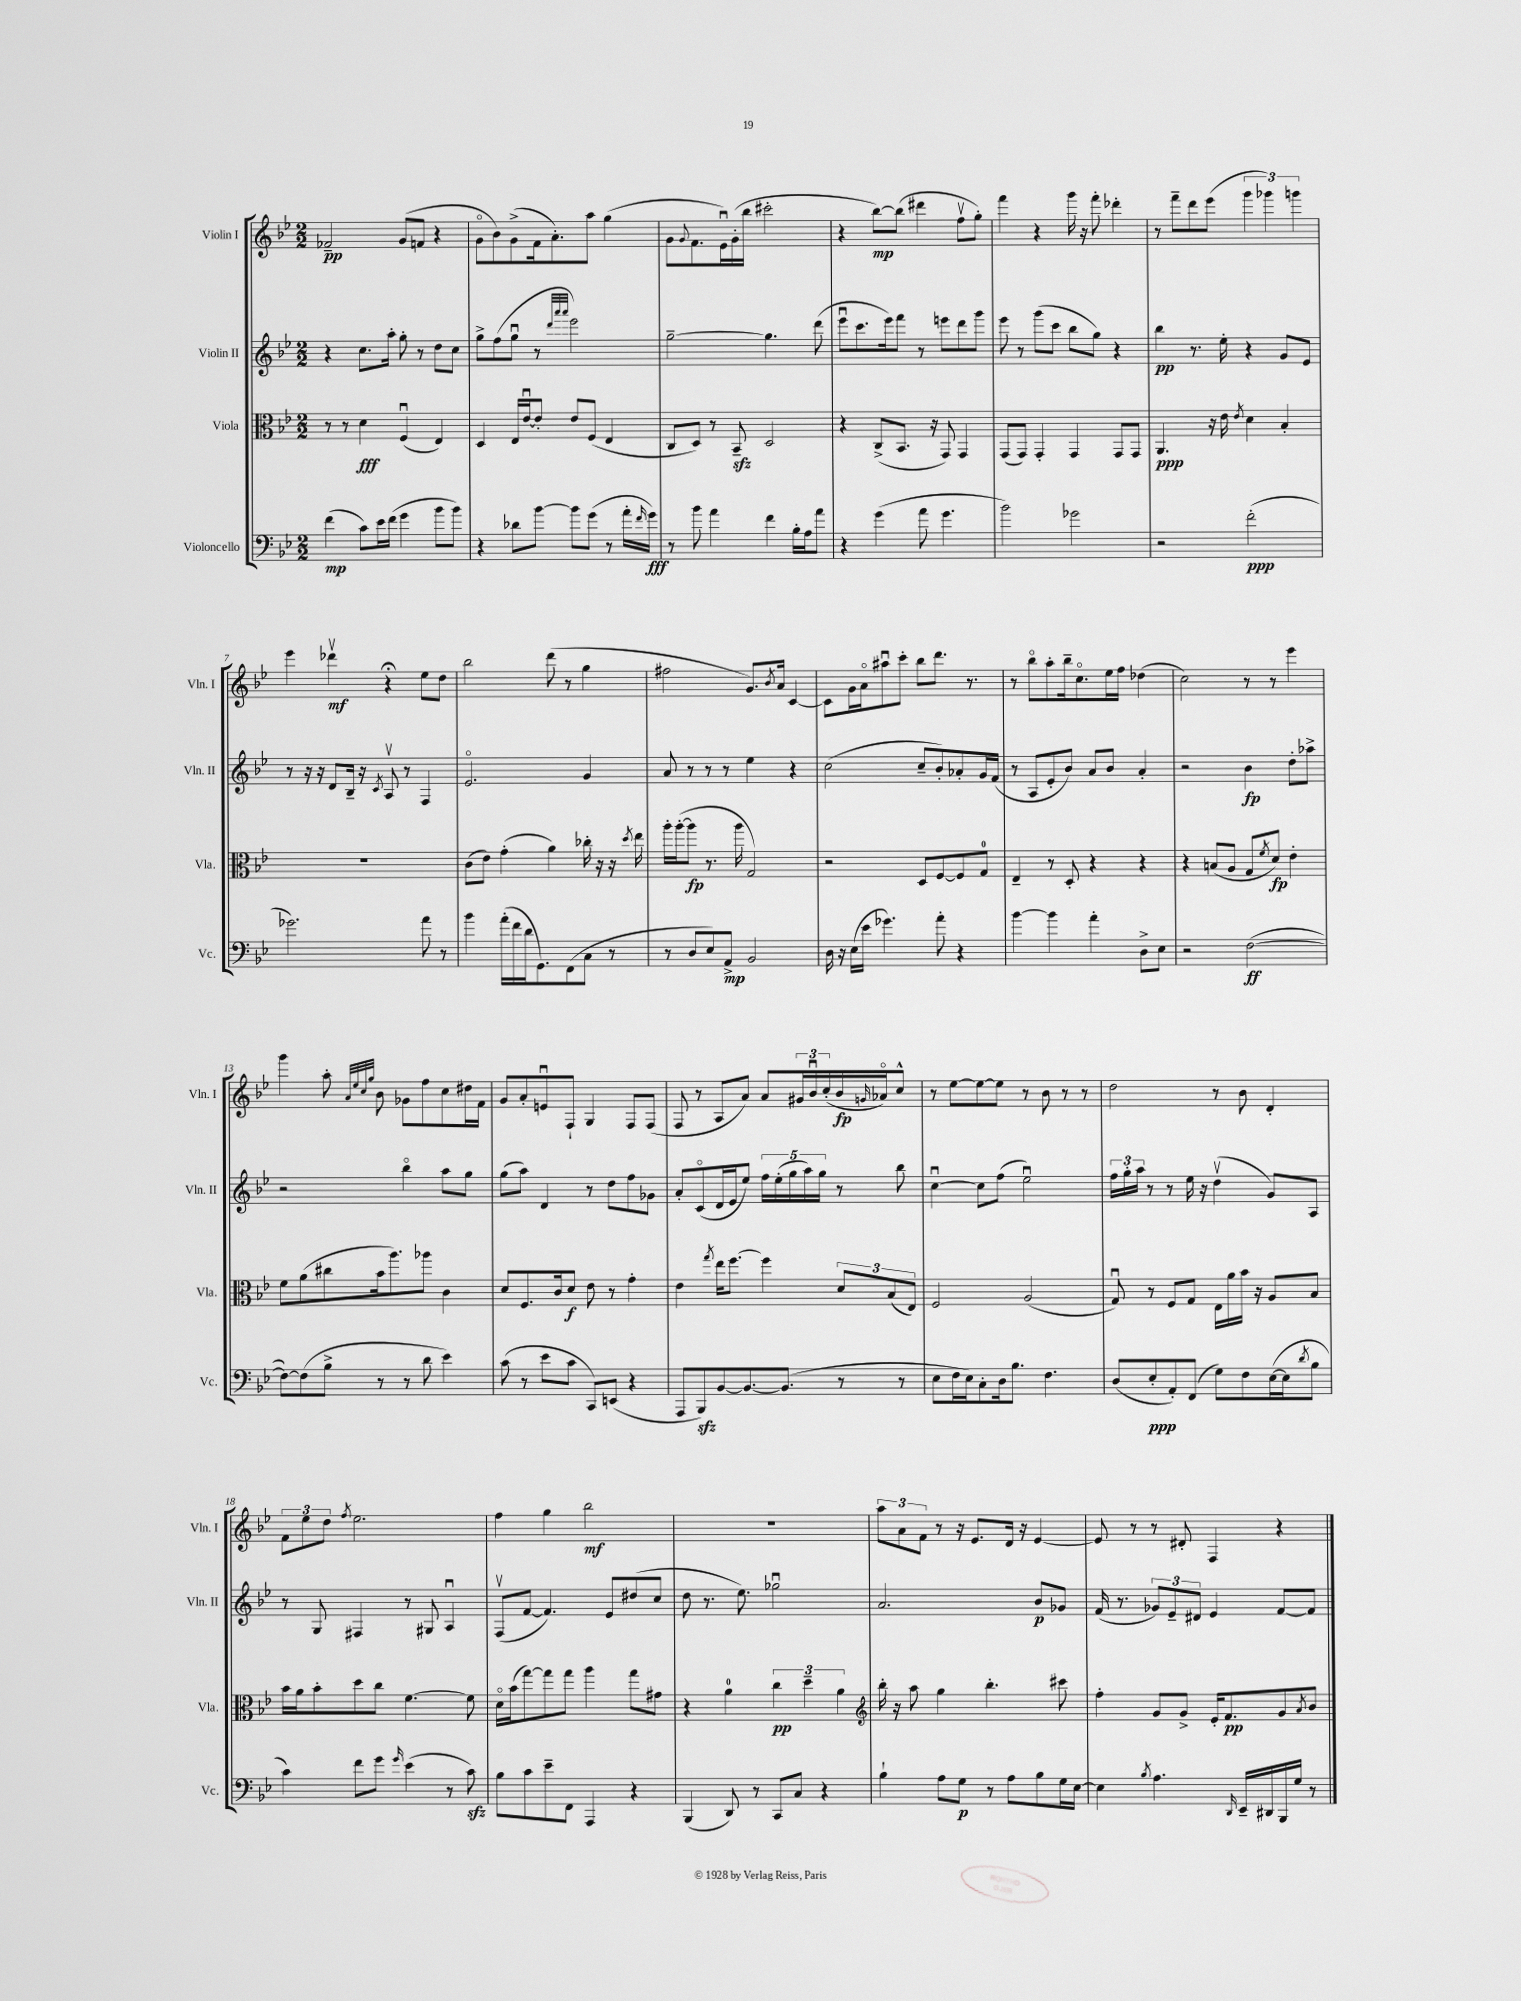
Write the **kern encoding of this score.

**kern	**dynam	**kern	**dynam	**kern	**dynam	**kern	**dynam
*part4	*part4	*part3	*part3	*part2	*part2	*part1	*part1
*staff4	*staff4	*staff3	*staff3	*staff2	*staff2	*staff1	*staff1
*I"Violoncello	*	*I"Viola	*	*I"Violin II	*	*I"Violin I	*
*I'Vc.	*	*I'Vla.	*	*I'Vln. II	*	*I'Vln. I	*
*clefF4	*	*clefC3	*	*clefG2	*	*clefG2	*
*k[b-e-]	*	*k[b-e-]	*	*k[b-e-]	*	*k[b-e-]	*
*M2/2	*	*M2/2	*	*M2/2	*	*M2/2	*
=1	=1	=1	=1	=1	=1	=1	=1
(4f\	mp	8r	.	4r	.	2f-X~/	pp
.	.	8r	.	.	.	.	.
8c\L)	.	4d\	fff	8.cc\L	.	.	.
16e-\L	.	.	.	.	.	.	.
(16f\JJ	.	.	.	16aa'\Jk	.	.	.
4g\	.	(4Fu/	.	8gg'\	.	(8g/L	.
.	.	.	.	8r	.	8fn/J	.
8b-\L	.	4E-/)	.	8dd\L	.	4r	.
8b-\J)	.	.	.	8cc\J	.	.	.
=2	=2	=2	=2	=2	=2	=2	=2
4r	.	4D/	.	8gg^\L	.	8g\L	.
.	.	.	.	(8ff\	.	8b-\)	.
8d-X\L	.	16E-/LL	.	8ggu\J	.	(8g^\	.
.	.	[16e-u/J	.	.	.	.	.
[8b-\J	.	8e-'/J]	.	8r	.	16f\k	.
.	.	.	.	.	.	8.a'\)	.
.	.	.	.	32qqddd/LLL	.	.	.
.	.	.	.	32qqaaa/	.	.	.
.	.	.	.	32qqaaa/JJJ	.	.	.
8b-\L]	.	8e-/L	.	2eee-\)	.	.	.
(8g\J	.	(8F/J	.	.	.	8aa\J	.
8r	.	4E-/	.	.	.	(4gg\	.
16a'\LL	.	.	.	.	.	.	.
16qqf/	.	.	.	.	.	.	.
16g\JJ)	fff	.	.	.	.	.	.
=3	=3	=3	=3	=3	=3	=3	=3
8r	.	8C/L	.	[2gg~\	.	8g\L	.
.	.	.	.	.	.	8qqg/	.
8b-\	.	8D/J)	.	.	.	8.f\	.
4a\	.	8r	.	.	.	.	.
.	.	.	.	.	.	16e-u\L)	.
.	.	8BB-zz~/	.	.	.	(16g'\	.
.	.	.	.	.	.	16bb-\JJ	.
4f\	.	2D/	.	4.gg\]	.	2ccc#X'\	.
16B-'\LL	.	.	.	.	.	.	.
16A\J	.	.	.	.	.	.	.
8a\J	.	.	.	(8ddd\	.	.	.
=4	=4	=4	=4	=4	=4	=4	=4
4r	.	4r	.	8eee-u\L	.	4r	.
.	.	.	.	8.ccc\	.	.	.
(4g\	.	(8C^/L	.	.	.	[8bb-\L)	mp
.	.	.	.	16eee-\k)	.	.	.
.	.	8.BB-/J	.	8fff\J	.	(8bb-\J]	.
8a\	.	.	.	8r	.	4ddd#X\	.
.	.	16r	.	.	.	.	.
4.g\	.	8GG/)	.	8eeen\L	.	.	.
.	.	4GG/	.	8ddd\	.	8ffv\L	.
.	.	.	.	8ggg\J	.	8gg'\J)	.
=5	=5	=5	=5	=5	=5	=5	=5
2b-\)	.	(8GG/L	.	8eee-\	.	4fff\	.
.	.	8GG/J)	.	8r	.	.	.
.	.	4GG'/	.	(8ggg\L	.	4r	.
.	.	.	.	8ccc\J	.	.	.
2g-X\	.	4GG/	.	8bb-\L	.	16ggg\	.
.	.	.	.	.	.	16r	.
.	.	.	.	8gg\J)	.	8fff'\	.
.	.	8GG/L	.	4r	.	4ddd-X'\	.
.	.	8GG/J	.	.	.	.	.
=6	=6	=6	=6	=6	=6	=6	=6
2r	.	4.AA/	ppp	4bb-\	pp	8r	.
.	.	.	.	.	.	8fff~\L	.
.	.	.	.	8.r	.	8ddd\	.
.	.	16r	.	.	.	(8eee-\J	.
.	.	16e-\	.	16ee-'\	.	.	.
.	.	8qe-/	.	.	.	.	.
(2f'\	ppp	4d\	.	4r	.	6ggg\	.
.	.	.	.	.	.	6ggg-X\)	.
.	.	4B-'/	.	8g/L	.	.	.
.	.	.	.	.	.	6gggn\	.
.	.	.	.	8e-/J	.	.	.
!!LO:LB:g=z
=7	=7	=7	=7	=7	=7	=7	=7
2.g-X\)	.	1r	.	8r	.	4eee-\	.
.	.	.	.	16r	.	.	.
.	.	.	.	16r	.	.	.
.	.	.	.	8d/L	.	4ddd-Xv\	mf
.	.	.	.	16B-~/Jk	.	.	.
.	.	.	.	16r	.	.	.
.	.	.	.	8qc/	.	.	.
.	.	.	.	8Av/	.	4r;<	.
.	.	.	.	8r	.	.	.
8a\	.	.	.	4F/	.	8ee-\L	.
8r	.	.	.	.	.	8dd\J	.
=8	=8	=8	=8	=8	=8	=8	=8
4b-\	.	(8c\L	.	2.e-/	.	2bb-\	.
.	.	8e-\J)	.	.	.	.	.
(16a'\LL	.	(4g'\	.	.	.	.	.
16f\	.	.	.	.	.	.	.
16d\J	.	.	.	.	.	.	.
8.GG\)	.	.	.	.	.	.	.
.	.	4a\)	.	.	.	(8ddd\	.
(8FF\	.	.	.	.	.	8r	.
8C\J	.	16cc-X'\	.	4g/	.	4gg\	.
.	.	16r	.	.	.	.	.
8r	.	16r	.	.	.	.	.
.	.	8qdd/	.	.	.	.	.
.	.	16ee-\	.	.	.	.	.
=9	=9	=9	=9	=9	=9	=9	=9
8r	.	16aa'\LL	.	8a/	.	2ff#X\	.
.	.	([16aa'\J	.	.	.	.	.
8D/L	.	8aa\J]	fp	8r	.	.	.
8E-/)	.	8.r	.	8r	.	.	.
8AA^/J	mp	.	.	8r	.	.	.
.	.	16aa\	.	.	.	.	.
2BB-/	.	2G/)	.	4ee-\	.	8.g/L)	.
.	.	.	.	.	.	8qb-/	.
.	.	.	.	.	.	16a/Jk	.
.	.	.	.	4r	.	[4c/	.
=10	=10	=10	=10	=10	=10	=10	=10
16D\	.	2r	.	(2cc\	.	8c\L]	.
16r	.	.	.	.	.	.	.
(16E-\LL	.	.	.	.	.	16g\L	.
16e-\JJ	.	.	.	.	.	16a\J	.
4.g-X\)	.	.	.	.	.	8aa#Xu\	.
.	.	.	.	.	.	8ccc'\J	.
.	.	8D/L	.	8cc~/L	.	8bb-\L	.
8a'\	.	[8F/	.	8b-'/)	.	8.ddd\J	.
4r	.	8F/]	.	8a-X'/	.	.	.
.	.	.	.	.	.	8.r	.
.	.	8G/J	.	16g/L	.	.	.
.	.	.	.	(16f/JJ	.	.	.
=11	=11	=11	=11	=11	=11	=11	=11
[4b-\	.	4E-~/	.	8r	.	8r	.
.	.	.	.	8A/L	.	8bb-\L	.
4b-\]	.	8r	.	8e-'/	.	8aa'\	.
.	.	8D'/	.	8b-/J)	.	16bb-~\k	.
.	.	.	.	.	.	8.cc\	.
4a'\	.	4r	.	8a/L	.	.	.
.	.	.	.	8b-/J	.	16ee-\L	.
.	.	.	.	.	.	16ff\JJ	.
8D^\L	.	4r	.	4a'/	.	(4dd-X\	.
8E-\J	.	.	.	.	.	.	.
=12	=12	=12	=12	=12	=12	=12	=12
2r	.	4r	.	2r	.	2cc\)	.
.	.	(8Bn/L	.	.	.	.	.
.	.	8A/J	.	.	.	.	.
([2F\	ff	8G/L	.	4b-\	fp	8r	.
.	.	8qf/	.	.	.	.	.
.	.	8d/J)	fp	.	.	8r	.
.	.	4e-'\	.	8dd'\L	.	4eee-\	.
.	.	.	.	8aa-X^\J	.	.	.
!!LO:LB:g=z
=13	=13	=13	=13	=13	=13	=13	=13
8F\L_)	.	8f\L	.	2r	.	4ggg\	.
(8F\]	.	(8a\	.	.	.	.	.
8B-^\J	.	8cc#X\	.	.	.	8aa'\	.
.	.	.	.	.	.	32qqa/LLL	.
.	.	.	.	.	.	32qqee-/	.
.	.	.	.	.	.	32qqcc/	.
.	.	.	.	.	.	32qqgg/JJJ	.
8r	.	16b-\k	.	.	.	8b-\	.
.	.	8.aa\)	.	.	.	.	.
8r	.	.	.	4bb-\	.	8g-X\L	.
8d\	.	8aa-X\J	.	.	.	8ff\	.
4e-\)	.	4c\	.	8aa\L	.	8cc\	.
.	.	.	.	8gg\J	.	16dd#X\L	.
.	.	.	.	.	.	16f\JJ	.
=14	=14	=14	=14	=14	=14	=14	=14
(8c\	.	8d/L	.	(8gg\L	.	8g/L	.
8r	.	8.F/	.	8aa\J)	.	8a'/	.
8e-\L	.	.	.	4d/	.	8enu/	.
.	.	16c/k	.	.	.	.	.
8c\J	.	8d/J	f	.	.	8F`/J	.
8CC/L)	.	8e-\	.	8r	.	4G/	.
(8EEn/J	.	8r	.	8dd\L	.	.	.
4r	.	4g'\	.	8ff\	.	8F/L	.
.	.	.	.	8g-X\J	.	(8F/J	.
=15	=15	=15	=15	=15	=15	=15	=15
8AAA/L	.	4e-\	.	8a'/L	.	8F/	.
8BBB-zz/)	.	.	.	(8c/	.	8r	.
.	.	8qgg/	.	.	.	.	.
[8BB-/	.	16ee-\KL	.	16d/L	.	8A/L	.
.	.	[8.ff\J	.	16e-/J	.	.	.
8.BB-/_	.	.	.	8ee-/J)	.	8a/J)	.
.	.	4ff\]	.	20ff\LL	.	8a/L	.
.	.	.	.	(20ee-'\	.	.	.
(8.BB-/J]	.	.	.	.	.	.	.
.	.	.	.	20gg\	.	.	.
.	.	.	.	.	.	24g#X/L	.
.	.	.	.	20aa\)	.	.	.
.	.	.	.	.	.	24b-u/	.
.	.	.	.	20gg\JJ	.	.	.
.	.	.	.	.	.	(24cc'/	.
8r	.	12d/L	.	8r	.	16b-/	fp
.	.	.	.	.	.	16qqgn/	.
.	.	.	.	.	.	16a-X/J)	.
.	.	(12B-/	.	.	.	.	.
8r	.	.	.	8bb-\	.	8cc^^/J	.
.	.	12E-/J)	.	.	.	.	.
=16	=16	=16	=16	=16	=16	=16	=16
8E-\L	.	2F/	.	[4ccu\	.	8r	.
16F\L	.	.	.	.	.	[8ee-\L	.
16E-\J)	.	.	.	.	.	.	.
8C'\	.	.	.	8cc\L]	.	8ee-\_	.
16D\k	.	.	.	(8ff\J	.	8ee-\J]	.
8.B-\J	.	.	.	.	.	.	.
.	.	(2A/	.	2ee-u\)	.	8r	.
4.F\	.	.	.	.	.	8b-\	.
.	.	.	.	.	.	8r	.
.	.	.	.	.	.	8r	.
=17	=17	=17	=17	=17	=17	=17	=17
(8D/L	.	8Gu/)	.	24ff\LL	.	2dd\	.
.	.	.	.	24gg'\	.	.	.
.	.	.	.	24aa\JJ	.	.	.
8E-'/	ppp	8r	.	8r	.	.	.
8AA'/)	.	8F/L	.	8r	.	.	.
(8FF/J	.	8G/J	.	16ee-\	.	.	.
.	.	.	.	16r	.	.	.
8G\L)	.	16E-\LL	.	(4ddv\	.	8r	.
.	.	16a\	.	.	.	.	.
8F\	.	16b-\JJ	.	.	.	8b-\	.
.	.	16r	.	.	.	.	.
([16E-\L	.	8A/L	.	8g/L)	.	4d'/	.
16E-\J]	.	.	.	.	.	.	.
8qd/	.	.	.	.	.	.	.
8B-\J	.	8B-/J	.	8A/J	.	.	.
!!LO:LB:g=z
=18	=18	=18	=18	=18	=18	=18	=18
4c\)	.	16b-\LL	.	8r	.	12f\L	.
.	.	16a\J	.	.	.	.	.
.	.	.	.	.	.	12ee-\	.
.	.	8b-'\	.	8G/	.	.	.
.	.	.	.	.	.	12dd\J	.
.	.	.	.	.	.	8qff/	.
8f\L	.	8dd\	.	4F#X/	.	2.ee-\	.
8g\J	.	8cc\J	.	.	.	.	.
16qqg/	.	.	.	.	.	.	.
(4e-\	.	[4.f\	.	8r	.	.	.
.	.	.	.	8G#X/	.	.	.
8r	.	.	.	4Au/	.	.	.
8czz\)	.	8f\]	.	.	.	.	.
=19	=19	=19	=19	=19	=19	=19	=19
8B-\L	.	16d\LL	.	(8Fv/L	.	4ff\	.
.	.	(16b-\J	.	.	.	.	.
8c\	.	[8gg\)	.	[8f/J	.	.	.
8e-~\	.	8gg\]	.	4.f/])	.	4gg\	.
8FF\J	.	8gg\J	.	.	.	.	.
4AAA/	.	4aa\	.	.	.	2bb-\	mf
.	.	.	.	8e-/L	.	.	.
4r	.	8gg\L	.	(8dd#X/	.	.	.
.	.	8g#X\J	.	8cc/J	.	.	.
=20	=20	=20	=20	=20	=20	=20	=20
(4BBB-/	.	4r	.	8dd\	.	1r	.
.	.	.	.	8.r	.	.	.
8DD/)	.	4a\	.	.	.	.	.
.	.	.	.	8.ee-\)	.	.	.
8r	.	.	.	.	.	.	.
8CC/L	.	6cc\	pp	2gg-Xu\	.	.	.
8C/J	.	.	.	.	.	.	.
.	.	6dd~\	.	.	.	.	.
4r	.	.	.	.	.	.	.
.	.	6a\	.	.	.	.	.
=21	=21	=21	=21	=21	=21	=21	=21
*	*	*clefG2	*	*	*	*	*
4B-`\	.	16bb-'\	.	2.a/	.	12aa\L	.
.	.	16r	.	.	.	.	.
.	.	.	.	.	.	12a\	.
.	.	8aa\	.	.	.	.	.
.	.	.	.	.	.	12f\J	.
8A\L	.	4gg\	.	.	.	8r	.
8G\J	p	.	.	.	.	16r	.
.	.	.	.	.	.	8.e-/L	.
8r	.	4.bb-'\	.	.	.	.	.
8A\L	.	.	.	.	.	16d/Jk	.
.	.	.	.	.	.	16r	.
8B-\	.	.	.	8b-/L	p	[4e-/	.
16G\L	.	8ccc#X\	.	8g-X/J	.	.	.
[16E-\JJ	.	.	.	.	.	.	.
=22	=22	=22	=22	=22	=22	=22	=22
4E-\]	.	4ff'\	.	(16f/	.	8e-/]	.
.	.	.	.	8.r	.	.	.
.	.	.	.	.	.	8r	.
8qB-/	.	.	.	.	.	.	.
4.A\	.	8g/L	.	12g-X/L)	.	8r	.
.	.	.	.	12e-~/	.	.	.
.	.	8g^/J	.	.	.	8d#X'/	.
.	.	.	.	12d#X/J	.	.	.
.	.	16e-'/KL	.	4e-/	.	4F/	.
.	.	8.f/	pp	.	.	.	.
16qqDD/	.	.	.	.	.	.	.
16EE-~/LL	.	.	.	.	.	.	.
16DD#X/	.	.	.	.	.	.	.
16BBB-/	.	8g/	.	[8f/L	.	4r	.
16G/JJ	.	.	.	.	.	.	.
.	.	8qa/	.	.	.	.	.
8r	.	8b-/J	.	8f/J]	.	.	.
==	==	==	==	==	==	==	==
*-	*-	*-	*-	*-	*-	*-	*-
